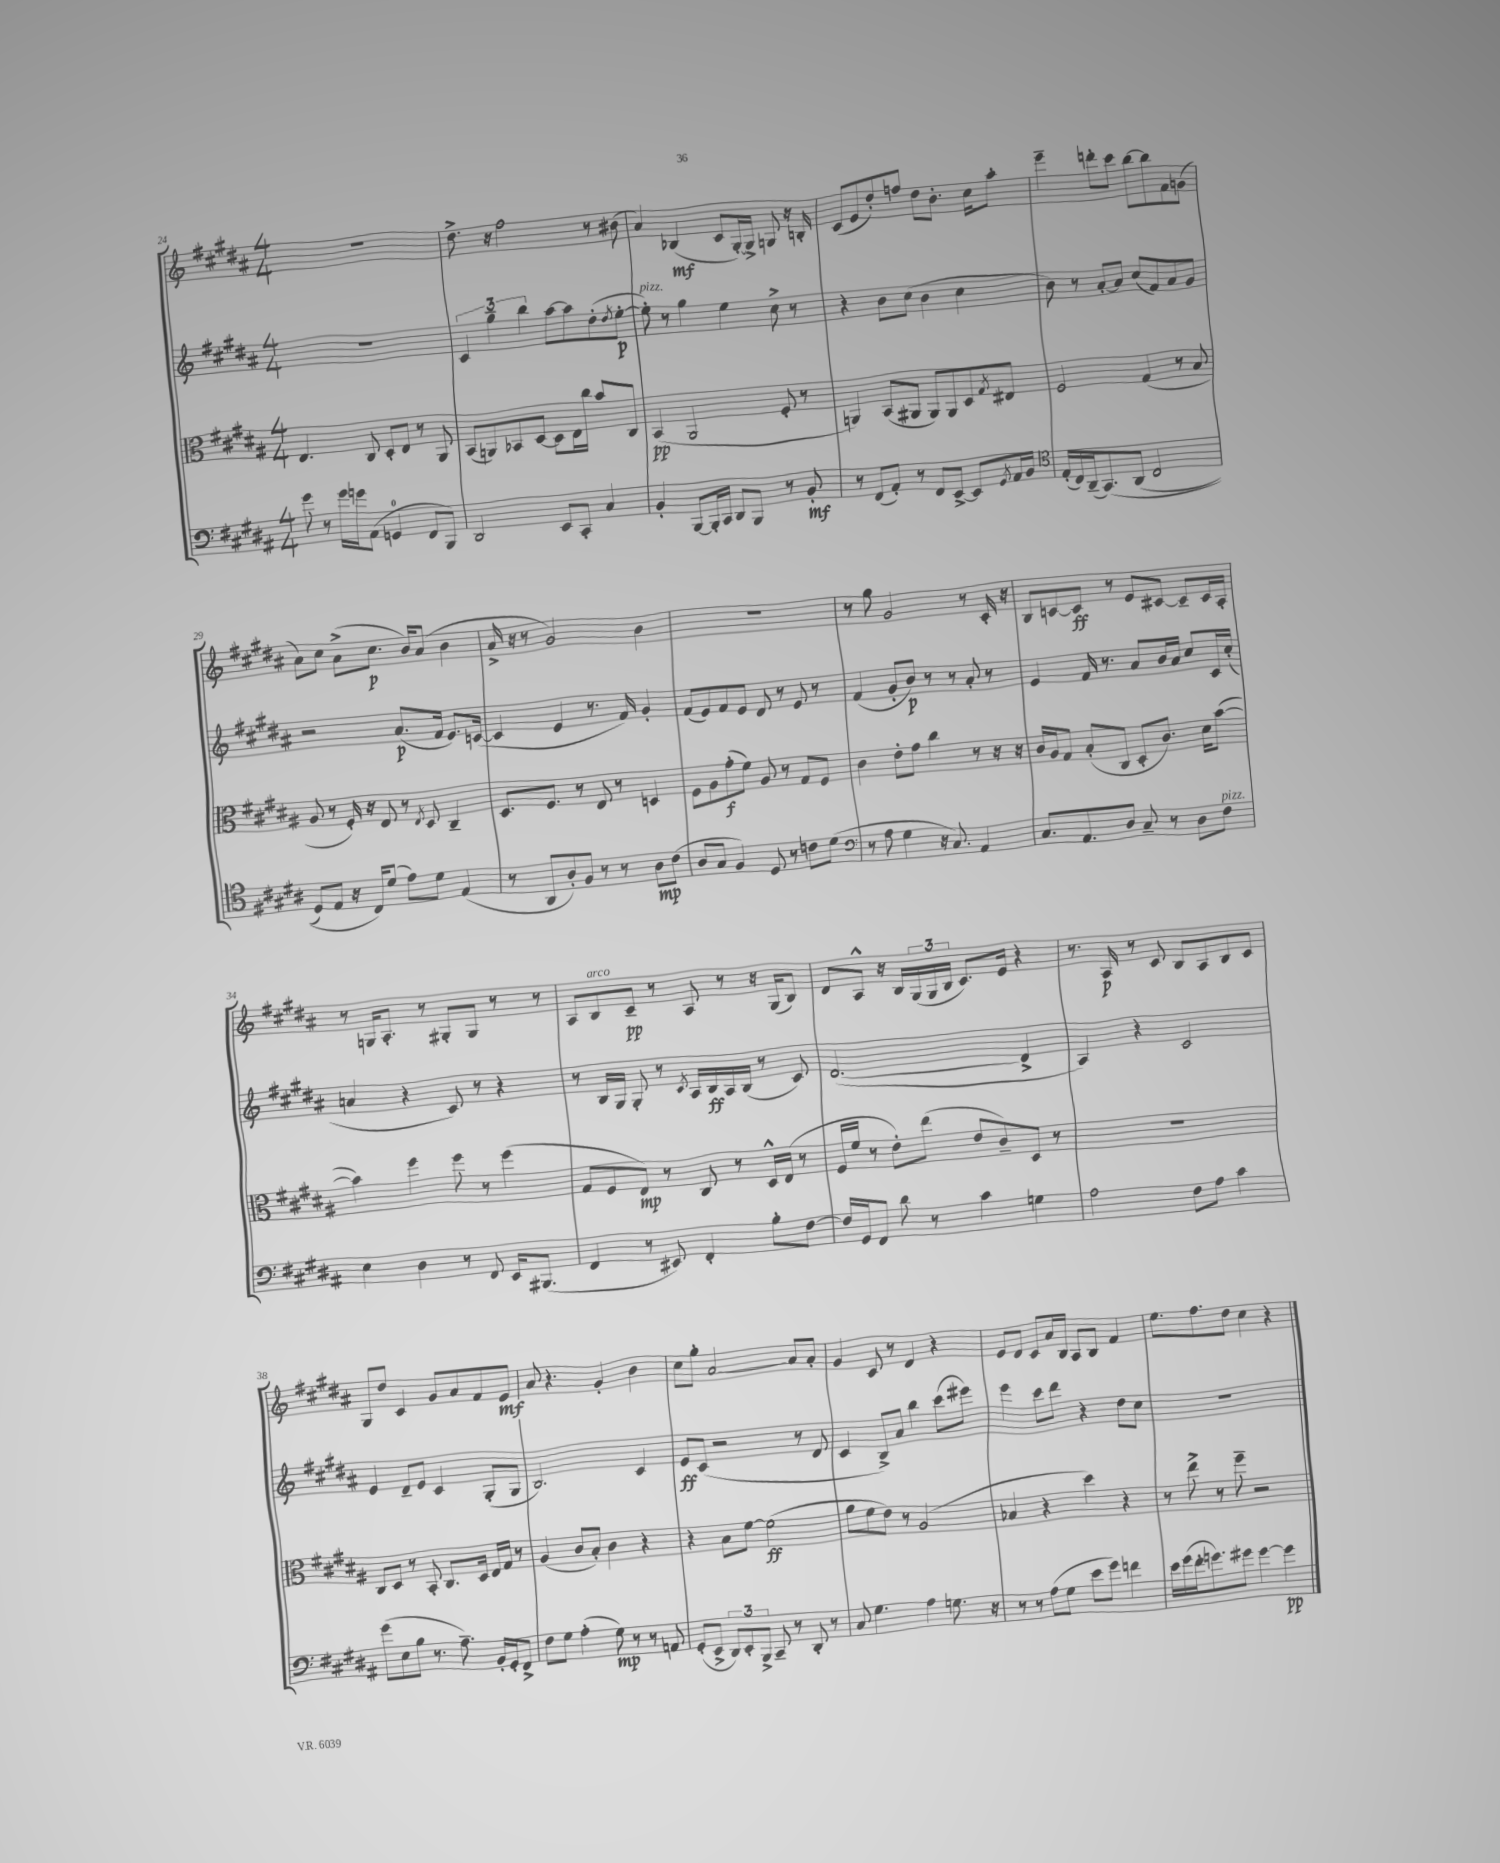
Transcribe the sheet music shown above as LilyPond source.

<<
\new StaffGroup <<
\new Staff = "s0" {
    \clef treble \key b \major \numericTimeSignature \time 4/4
    R1 |
    dis''8.-> r16 fis''2 r8 bis'8( |
    ais'4) bes4\mf( cis'8 gis16~-.) gis16-> g8 r16 b16-. |
    cis'8( e'8 dis''8-.) f''8 dis''8 b'8.-. cis''16 ais''8-. |
    e'''4-- d'''8-. cis'''8 b''8~ b''8 fis'8 g'8( |
    ais'8) cis''8 ais'8->( cis''8.\p b'16) ais'8( b'4 |
    ais'16-> r16 r8 gis'2) b'4 |
    R1 |
    r8 gis''8 gis'2 r8 cis'16-. r16 |
    b8 c'8~ c'8\ff r8 e'8 cis'8~ cis'8-- cis'16 ais16-. |
    r8 g16 ais8.-. r8 gis8-. gis8 r8 r8 |
    ais8 b8^\markup { \italic "arco" } cis'8--\pp r8 ais8 r8 r16 gis16( b8) |
    dis'8 ais8-^ r16 b16 \tuplet 3/2 { gis16( gis16 b16 } cis'8.) e'16 r4 |
    r8. ais16\p r8 cis'8 b8 ais8 b8 cis'8 |
    gis8 dis''8 cis'4 gis'8 ais'8 fis'8 e'8\mf |
    ais'8 r4. gis'4-. b'4 |
    cis''8 gis''8-. ais'2~ ais'8 ais'8-. |
    gis'4 cis'8 r8 dis'4 r4 |
    e'8 dis'8 cis'8 ais'16 b16 ais8 b8 fis'4 |
    e''8. fis''8. dis''8 cis''4 r4 \bar "|." |
}
\new Staff = "s1" {
    \clef treble \key b \major \numericTimeSignature \time 4/4
    R1 |
    \tuplet 3/2 { cis'4 gis''4-- b''4 } ais''8~ ais''8 dis''8-.( \acciaccatura { dis''8 } e''8~-.\p |
    e''8-.^\markup { \italic "pizz." }) r8 gis''4 e''4 cis''8-> r8 |
    r4 b'8 cis''8( b'4 cis''4 |
    b'8) r8 ais'8~-. ais'8 cis''8( fis'8) ais'8 gis'8 |
    r2 ais'8.\p( fis'16 e'8.) c'16~( |
    c'4 e'4 r8. fis'16) gis'4-. |
    fis'8( e'8) fis'8 e'8 dis'8 r8 e'8 r8 |
    fis'4( gis'8-. b'8\p) r8 r8 ais'8-. r8 |
    e'4 fis'16 r8. ais'8 b'16 ais'16 cis''8 cis'16 cis''16-.( |
    a'4 r4 cis'8) r8 r4 |
    r8 b16 gis16 gis8-. r8 \acciaccatura { cis'8 } ais16 b16\ff ais16 b16( r8 cis'8) |
    dis'2.~( dis'4-> |
    ais4) r4 cis'2 |
    e'4 dis'8-- e'8 cis'4 gis8-.( gis8 |
    b2.) cis'4 |
    e'8\ff cis'8( r2 r8 dis'8 |
    cis'4 b8->) ais'8 b''4 cis'''8( eis'''8) |
    e'''4 cis'''8 dis'''8 r4 dis''8 cis''8 |
    R1 \bar "|." |
}
\new Staff = "s2" {
    \clef alto \key b \major \numericTimeSignature \time 4/4
    e4. cis8 dis8-. e8 r8 ais,8 |
    b,8( a,8) bes,8 dis8~ dis8 e16 cis''16 b'8 cis8 |
    b,4\pp( ais,2 fis8-. r8 |
    a,4) b,8( ais,8 ais,8) ais,8 dis8 \acciaccatura { gis8 } eis8 |
    fis2 gis4( r8 b8 |
    ais8 r8 fis16-.) r16 e8 r8 \acciaccatura { e8 } dis8 cis4-- |
    dis8. fis8. r8 e8 r8 d4 |
    fis8 ais8 gis'8-.\f( fis'8) ais8 r8 gis8 fis8 |
    cis'4 e'8-. gis'8 cis''4 r8 r16 r16 |
    cis'16 ais16 gis8 b8-.( cis8 dis8-. cis'8.) dis'16 b'8~( |
    b'4) fis''4 fis''8 r8 fis''4( |
    gis8 fis8 e8\mp) r8 cis8 r8 dis16-^ e16( r8 |
    fis16 fis'16 r8 e'8-.) e''8( e'8 cis'8--) dis8 r8 |
    R1 |
    cis8 dis8 r8 b,8-. cis8. dis16 e16 gis16 r8 |
    ais4( cis'8 b8-.) cis'4 r4 |
    r4 b8 fis'8~ fis'2\ff( |
    ais'8 fis'8 e'8) r8 ais2( |
    bes4 r4 dis''4) r4 |
    r8 e''8-> r8 fis''8-- r2 \bar "|." |
}
\new Staff = "s3" {
    \clef bass \key b \major \numericTimeSignature \time 4/4
    gis'8 r8 gis'16 g'16 ais,8( g,4-0 fis,8 b,,8) |
    dis,2 e,8 cis,8-. cis4 |
    b,4-. b,,8~ b,,16-. cis,16 dis,8 b,,8 r8 b,8-.\mf |
    r8 fis,8( ais,8-.) r8 fis,8 e,8~-> e,8 \acciaccatura { gis,8 } ais,16 b,16 |
    \clef tenor e16-.( cis16) ais,16--( gis,8.)\( ais,8( cis2 |
    dis8) e8 r16 cis16\) dis'8( e'8) dis'8 e4( |
    r8 ais,8 ais8-.) fis8 r8 r8 ais8\mp cis'8( |
    ais8 gis8 fis4) dis8 r8 c'8 dis'8( |
    \clef bass r8 ais8 gis4 r16 cis8.) ais,4 |
    cis8. ais,8. dis8 cis8-- r8 dis8 fis8^\markup { \italic "pizz." } |
    e4 dis4 r8 fis,8 e,16 bis,,8.( |
    fis,4 r8 eis,8) fis,4-. b8-. fis8~ |
    fis16 gis,16 fis,8 dis'8 r8 cis'4 g4 |
    ais2 fis8 ais8 cis'4 |
    gis'8( e8 b8 r8. ais8.--) b,16-. gis,16-. fis,8-> |
    fis8 gis8 ais4-.( gis8\mp) r8 r8 a,8 |
    gis,8-.( e,8-> \tuplet 3/2 { dis,8) e,8-. b,,8-> } cis,8-- r8 dis,8-. r8 |
    cis8 gis4. ais4 g8. r16 |
    r8 r8 ais8( gis8 e'8 gis'8) f'4 |
    e'16 gis'16( fis'16-. g'8.) gis'8 gis'4~ gis'4\pp \bar "|." |
}
>>
>>
\layout { \context { \Score currentBarNumber = #24 } }
